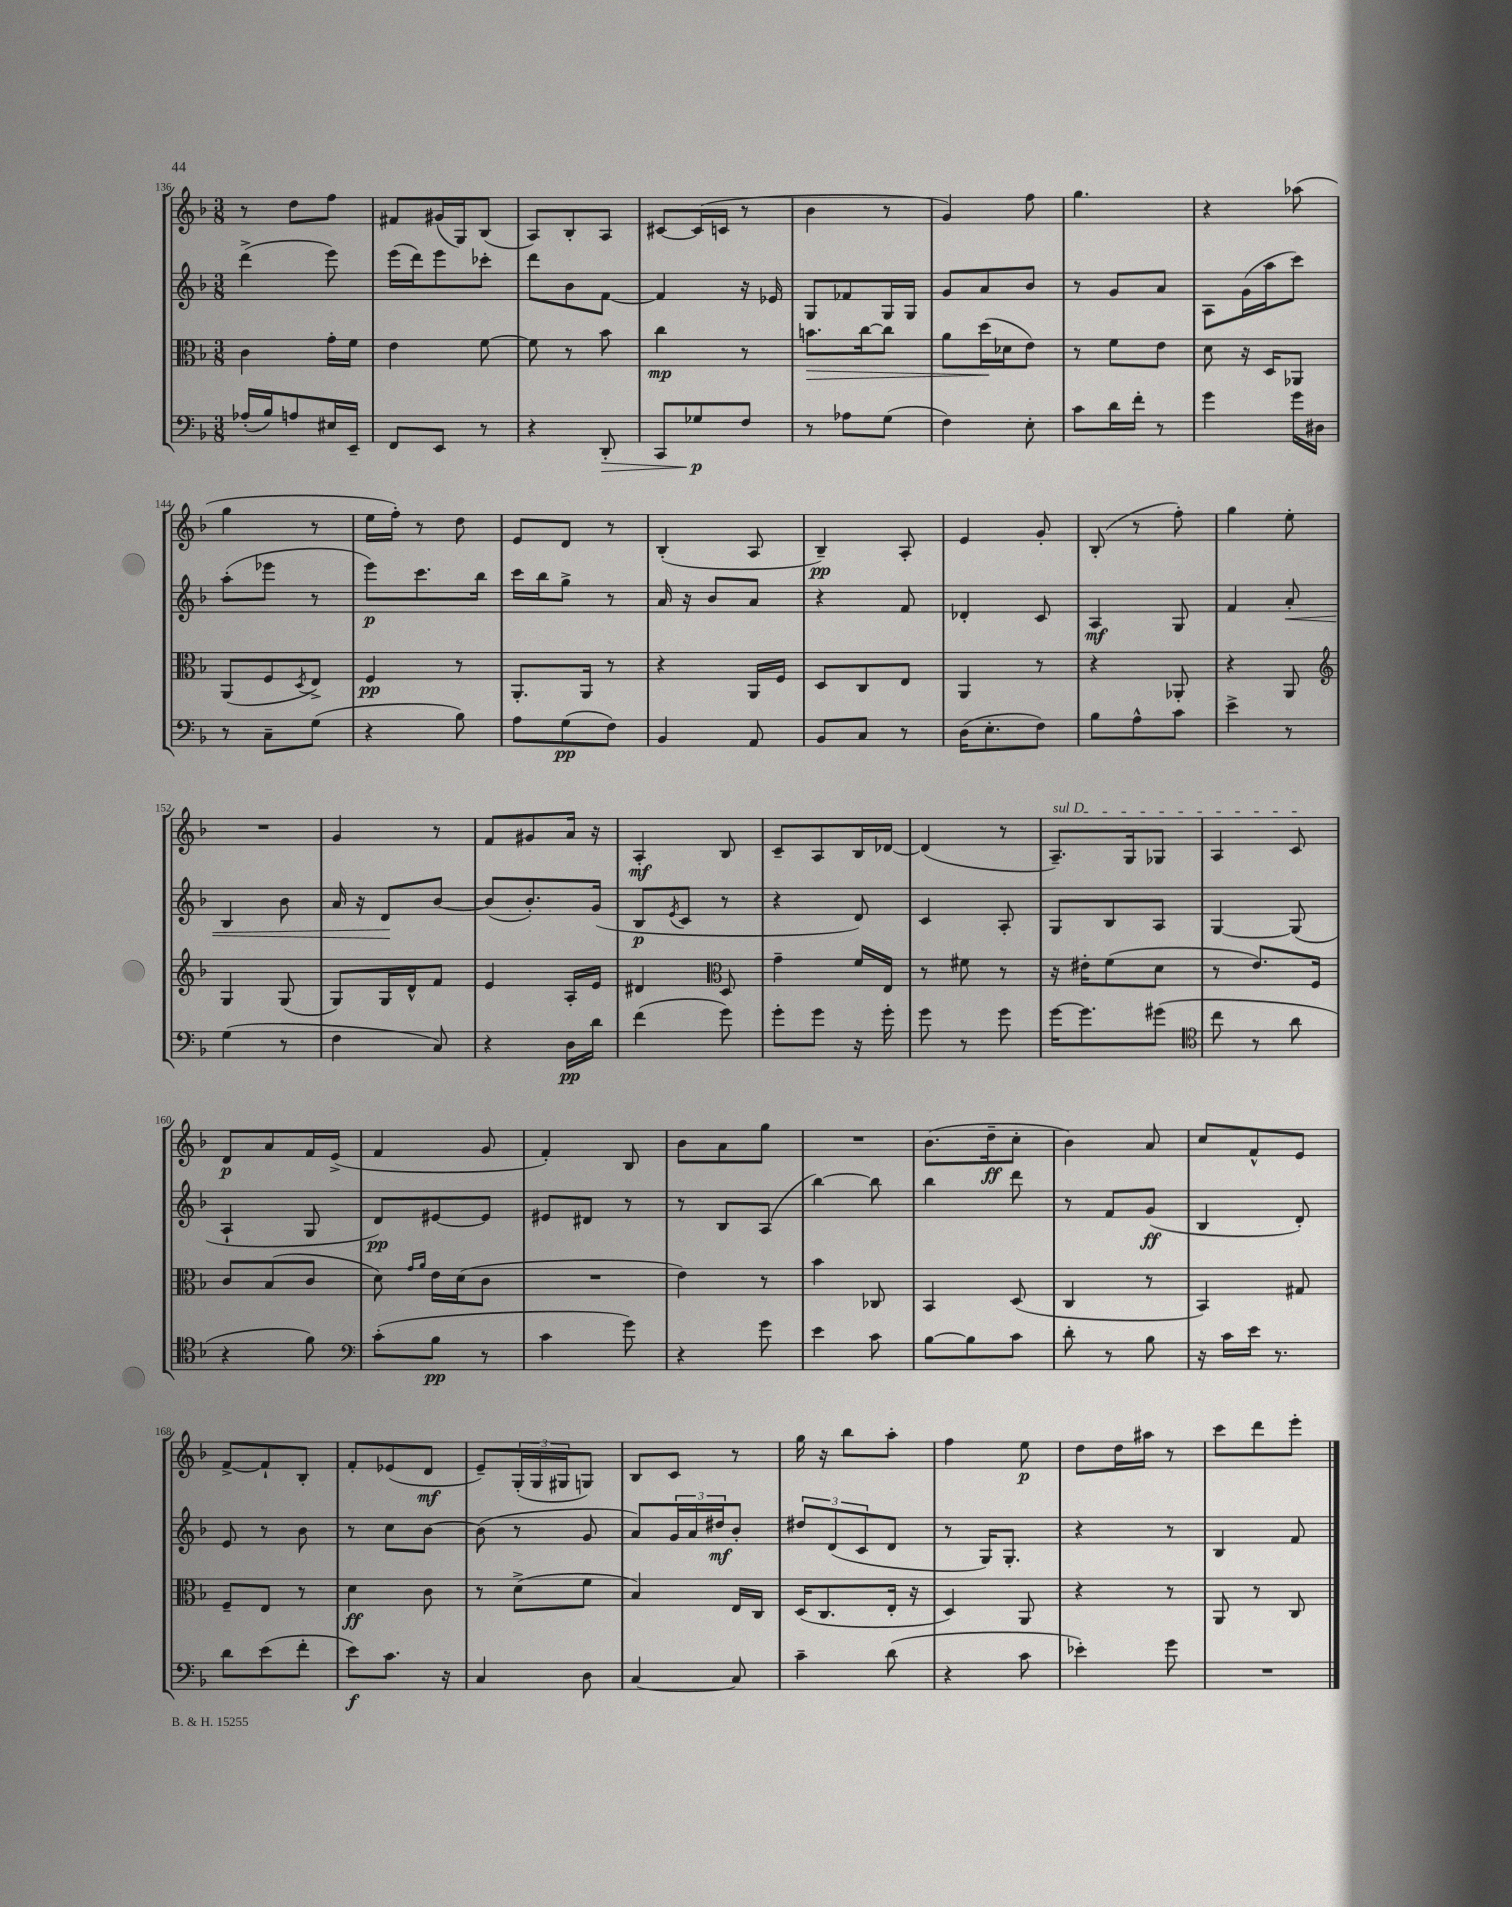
<<
\new StaffGroup <<
\new Staff = "s0" {
    \clef treble \key f \major \numericTimeSignature \time 3/8
    r8 d''8 f''8 |
    fis'8 gis'16( g16) bes8( |
    a8) bes8-. a8 |
    cis'8~ cis'16( c'16 r8 |
    bes'4 r8 |
    g'4) f''8 |
    g''4. |
    r4 aes''8( |
    g''4 r8 |
    e''16 f''16-.) r8 d''8 |
    e'8 d'8 r8 |
    bes4-.( a8 |
    bes4--\pp) a8-. |
    e'4 g'8-. |
    bes8-.( r8 f''8-.) |
    g''4 e''8-. |
    R4. |
    g'4 r8 |
    f'8 gis'8 a'16 r16 |
    a4-.\mf bes8 |
    c'8-- a8 bes16 des'16~ |
    des'4( r8 |
    \once \override TextSpanner.bound-details.left.text = \markup { \italic "sul D" } a8.--\startTextSpan) g16 ges8 |
    a4 c'8\stopTextSpan |
    d'8\p a'8 f'16 e'16->( |
    f'4 g'8 |
    f'4-.) bes8 |
    bes'8 a'8 g''8 |
    R4. |
    bes'8.( d''16--\ff c''8-. |
    bes'4) a'8 |
    c''8 f'8-^ e'8 |
    f'8~-> f'8-! bes8-. |
    f'8-. ees'8( d'8\mf |
    e'8--) \tuplet 3/2 { g16-.( g16 gis16 } g8) |
    bes8 c'8 r8 |
    g''16 r16 bes''8 a''8-. |
    f''4 e''8\p |
    d''8 d''16 ais''16 r8 |
    c'''8 d'''8 e'''8-. \bar "|." |
}
\new Staff = "s1" {
    \clef treble \key f \major \numericTimeSignature \time 3/8
    d'''4->( e'''8) |
    e'''16( d'''16) e'''8 ces'''8-. |
    d'''8 bes'8 f'8~ |
    f'4 r16 ees'16 |
    g8 fes'8 g16 g16 |
    g'8 a'8 bes'8 |
    r8 g'8 a'8 |
    a8 g'16( a''16 c'''8) |
    a''8-.( ees'''8 r8 |
    e'''8\p) c'''8. bes''16 |
    c'''16 bes''16 g''8-> r8 |
    a'16 r16 bes'8 a'8 |
    r4 f'8 |
    des'4-. c'8 |
    a4\mf g8 |
    f'4 a'8-.\< |
    bes4 bes'8 |
    a'16 r16 d'8\! bes'8~ |
    bes'8( bes'8.-.) g'16( |
    bes8\p \acciaccatura { e'8 } c'8 r8 |
    r4 d'8) |
    c'4 a8-. |
    g8 bes8 a8 |
    g4~ g8( |
    a4-! g8 |
    d'8\pp) eis'8~ eis'8 |
    eis'8 dis'8 r8 |
    r8 bes8 a8( |
    bes''4~) bes''8 |
    bes''4 d'''8 |
    r8 f'8 g'8\ff( |
    bes4 d'8-.) |
    e'8 r8 bes'8 |
    r8 c''8 bes'8~ |
    bes'8( r8 g'8 |
    a'8) \tuplet 3/2 { g'16 a'16 dis''16\mf } bes'8-. |
    \tuplet 3/2 { dis''8 d'8( c'8 } d'8 |
    r8 g16) g8.-. |
    r4 r8 |
    bes4 f'8 \bar "|." |
}
\new Staff = "s2" {
    \clef alto \key f \major \numericTimeSignature \time 3/8
    c'4 g'16-. f'16 |
    e'4 f'8~ |
    f'8 r8 bes'8 |
    c''4\mp r8 |
    b'8.\> c''16~ c''8 |
    a'8 d''16\!( des'16 e'8) |
    r8 f'8 e'8 |
    d'8 r16 d16 aes,8 |
    a,8( f8 \acciaccatura { d8 } e8->) |
    f4\pp r8 |
    a,8.-. a,16 r8 |
    r4 a,16 f16 |
    d8 c8 e8 |
    a,4 r8 |
    r4 aes,8-. |
    r4 a,8 |
    \clef treble g4 g8( |
    g8) g16 d'16-^ f'8 |
    e'4 a16-. e'16 |
    dis'4 \clef alto d8 |
    g'4-- f'16 e16 |
    r8 fis'8 r8 |
    r16 eis'16-. f'8( d'8 |
    r8 e'8.) f16 |
    c'8 bes8( c'8 |
    d'8) \grace { g'16 a'16 } e'16 d'16( c'8 |
    R4. |
    e'4) r8 |
    bes'4 ces8 |
    bes,4 d8( |
    c4 r8 |
    bes,4) gis8 |
    f8-- e8 r8 |
    d'4\ff c'8 |
    r8 d'8->( f'8 |
    bes4) e16 c16 |
    d16( c8. e16-. r16 |
    d4) a,8 |
    r4 r8 |
    a,8 r8 c8 \bar "|." |
}
\new Staff = "s3" {
    \clef bass \key f \major \numericTimeSignature \time 3/8
    aes16-.( bes16) a8 eis16 e,16-- |
    f,8 e,8 r8 |
    r4 d,8-.\> |
    c,8 ges8\p\! f8 |
    r8 aes8 g8( |
    f4) e8-. |
    c'8 d'16 f'16-. r8 |
    g'4 g'16 dis16 |
    r8 c8-- g8( |
    r4 bes8) |
    a8 g8\pp( f8) |
    bes,4 a,8 |
    bes,8 c8 r8 |
    d16( e8.-. f8) |
    bes8 a8-^ c'8 |
    e'4-> r8 |
    g4( r8 |
    f4 c8) |
    r4 d16\pp d'16 |
    f'4( g'8) |
    g'8-. g'8 r16 g'16-. |
    g'8 r8 g'8 |
    g'16~ g'8. gis'8( |
    \clef tenor c''8 r8 a'8 |
    r4 f'8) |
    \clef bass c'8-.( bes8\pp r8 |
    c'4 g'8) |
    r4 g'8 |
    e'4 c'8 |
    bes8~ bes8 c'8 |
    d'8-. r8 bes8 |
    r16 c'16 e'16 r8. |
    d'8 e'8( f'8-. |
    e'8\f) c'8. r16 |
    c4 d8 |
    c4~ c8 |
    c'4-- d'8( |
    r4 c'8 |
    ees'4-.) g'8 |
    R4. \bar "|." |
}
>>
>>
\layout { \context { \Score currentBarNumber = #136 } }
